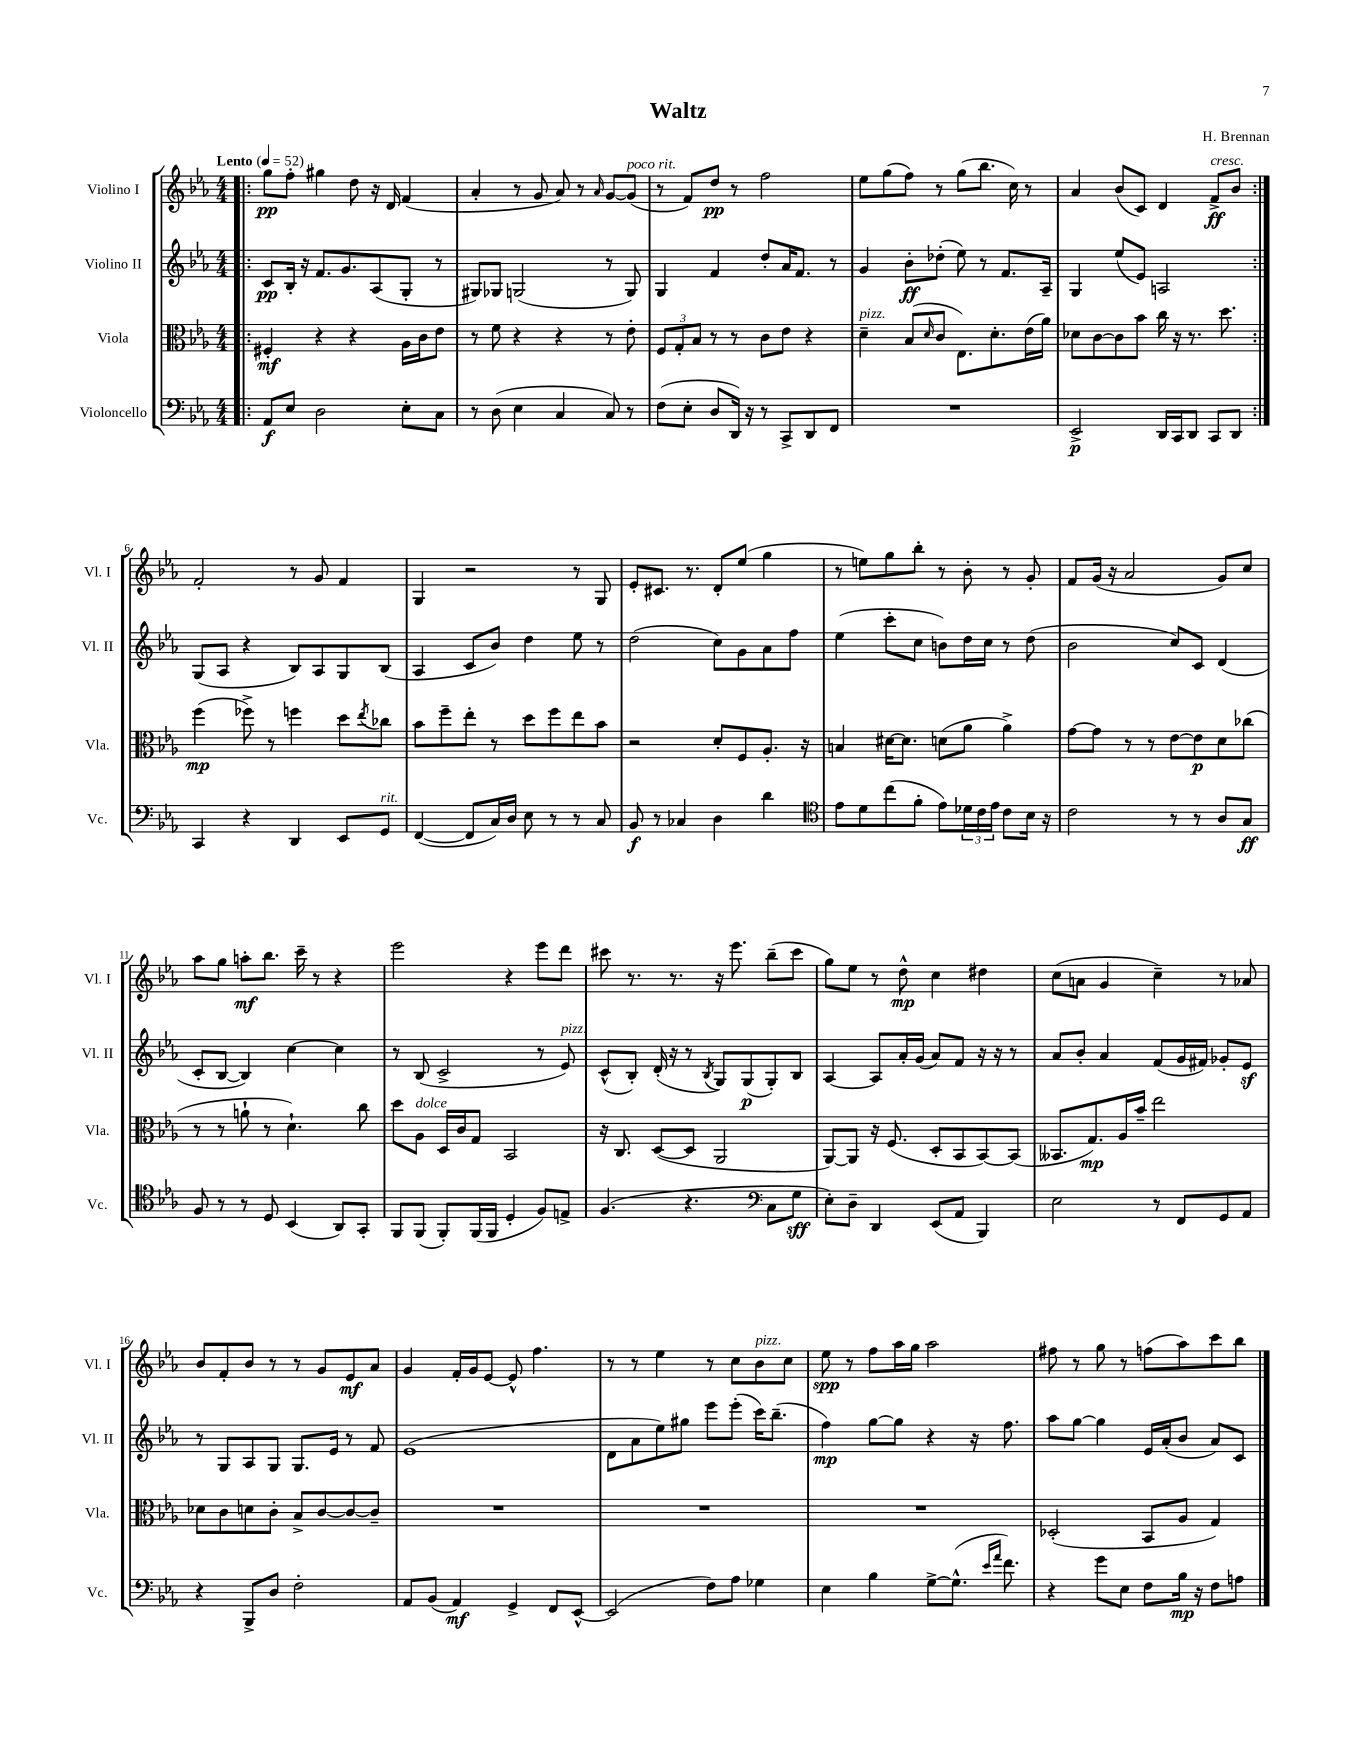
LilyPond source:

\header { title = "Waltz" composer = "H. Brennan" }
<<
\new StaffGroup <<
\new Staff = "s0" \with { instrumentName = "Violino I" shortInstrumentName = "Vl. I" } {
    \clef treble \key ees \major \numericTimeSignature \time 4/4 \tempo "Lento" 4 = 52
    \repeat volta 2 { \bar ".|:" g''8\pp f''8-. gis''4 d''8 r16 d'16 f'4( |
    aes'4-. r8 g'8 aes'8) r8 \grace { aes'16 } g'8~ g'8^\markup { \italic "poco rit." }( |
    r8 f'8) d''8\pp r8 f''2 |
    ees''8 g''8( f''8) r8 g''8( bes''8. c''16) r8 |
    aes'4 bes'8( c'8) d'4 f'8->\ff^\markup { \italic "cresc." } bes'8 | }
    f'2-. r8 g'8 f'4 |
    g4 r2 r8 g8 |
    ees'8-. cis'8. r8. d'8-. ees''8( g''4 |
    r8 e''8) g''8 bes''8-. r8 bes'8-. r8 g'8-. |
    f'8 g'16( r16 aes'2 g'8) c''8 |
    aes''8 g''8 a''8-.\mf bes''8. c'''16-- r8 r4 |
    ees'''2 r4 ees'''8 d'''8 |
    cis'''8 r8. r8. r16 ees'''8. bes''8--( cis'''8 |
    g''8) ees''8 r8 d''8-^\mp c''4 dis''4 |
    c''8( a'8 g'4 c''4--) r8 aes'8 |
    bes'8 f'8-. bes'8 r8 r8 g'8 ees'8\mf aes'8 |
    g'4 f'16-. g'16 ees'8~ ees'8-^ f''4. |
    r8 r8 ees''4 r8 c''8 bes'8^\markup { \italic "pizz." } c''8 |
    ees''8\spp r8 f''8 aes''16 g''16 aes''2 |
    fis''8 r8 g''8 r8 f''8( aes''8) c'''8 bes''8 \bar "|." |
}
\new Staff = "s1" \with { instrumentName = "Violino II" shortInstrumentName = "Vl. II" } {
    \clef treble \key ees \major \numericTimeSignature \time 4/4
    \repeat volta 2 { \bar ".|:" c'8\pp bes16-. r16 f'8. g'8. aes8( g8-. r8 |
    gis8) ges8 g2( r8 g8) |
    g4 f'4 d''8-. aes'16 f'8. r8 |
    g'4 bes'8-.\ff des''8-.( ees''8) r8 f'8. aes16-- |
    g4 ees''8( ees'8) a2 | }
    g8( aes8 r4 bes8) aes8 g8 bes8( |
    aes4 c'8 bes'8) d''4 ees''8 r8 |
    d''2( c''8) g'8 aes'8 f''8 |
    ees''4( c'''8-. c''8 b'8) d''16 c''16 r8 d''8( |
    bes'2 c''8) c'8 d'4( |
    c'8-. bes8~ bes4) c''4~ c''4 |
    r8 bes8( c'2-> r8 ees'8^\markup { \italic "pizz." }) |
    c'8-^( bes8-.) d'16-.( r16 r8 \acciaccatura { bes8 } g8) g8\p( g8-.) bes8 |
    aes4~ aes8 aes'16-. g'16( aes'8) f'8 r16 r16 r8 |
    aes'8 bes'8-. aes'4 f'8( g'16 fis'16) ges'8-. ees'8\sf |
    r8 g8 aes8 g8 g8. ees'16 r8 f'8 |
    ees'1( |
    d'8 aes'8 ees''8) gis''8 ees'''8 ees'''8-.( c'''16) bes''8.--( |
    f''4\mp) g''8~ g''8 r4 r16 f''8. |
    aes''8 g''8~ g''4 ees'16 aes'16-.( bes'8 aes'8) c'8 \bar "|." |
}
\new Staff = "s2" \with { instrumentName = "Viola" shortInstrumentName = "Vla." } {
    \clef alto \key ees \major \numericTimeSignature \time 4/4
    \repeat volta 2 { \bar ".|:" fis4-.\mf r4 r4 aes16 c'16 ees'8 |
    r8 f'8 r4 r4 r8 ees'8-. |
    \tuplet 3/2 { f8 g8-. bes8 } r8 r8 c'8 ees'8 r4 |
    d'4--^\markup { \italic "pizz." } bes8( \grace { d'16 } c'8 ees8.) d'8.-. ees'16( aes'16) |
    des'8 c'8~ c'8 bes'8 c''16 r16 r8. d''8. | }
    f''4\mp( fes''8->) r8 f''4 d''8 \acciaccatura { ees''8 } ces''8 |
    bes'8 f''8-- ees''8-. r8 d''8 f''8 ees''8 bes'8 |
    r2 d'8-. f8 aes8.-. r16 |
    b4 dis'16~ dis'8. d'8( aes'8 aes'4->) |
    g'8~ g'8 r8 r8 ees'8~ ees'8\p d'8 ces''8( |
    r8 r8 a'8-! r8 d'4.-!) c''8 |
    d''8 aes8^\markup { \italic "dolce" } d16 c'16 g8 bes,2 |
    r16 c8. d8~( d8 aes,2 |
    aes,8~) aes,8 r16 f8.( d8-. bes,8 bes,8~) bes,8( |
    beses,8. g8.\mp) aes16 bes'16-- ees''2 |
    des'8 c'8 d'8 c'8-. bes8-> c'8~ c'8~ c'8-- |
    R1 |
    R1 |
    R1 |
    des2-.( bes,8 aes8 g4) \bar "|." |
}
\new Staff = "s3" \with { instrumentName = "Violoncello" shortInstrumentName = "Vc." } {
    \clef bass \key ees \major \numericTimeSignature \time 4/4
    \repeat volta 2 { \bar ".|:" aes,8\f ees8 d2 ees8-. c8 |
    r8 d8( ees4 c4 c8) r8 |
    f8( ees8-. d8 d,16) r16 r8 c,8-> d,8 f,8 |
    R1 |
    ees,2->\p d,16 c,16 d,8 c,8 d,8 | }
    c,4 r4 d,4 ees,8 g,8^\markup { \italic "rit." } |
    f,4~( f,8 c16) d16 ees8 r8 r8 c8 |
    bes,8\f r8 ces4 d4 d'4 |
    \clef tenor ees'8 d'8 c''8( f'8-. ees'8) \tuplet 3/2 { des'16 c'16 ees'16 } c'8 bes16 r16 |
    c'2 r8 r8 aes8 g8\ff |
    f8 r8 r8 d8 bes,4( aes,8) g,8-. |
    f,8 f,8( f,8-.) f,16( f,16 d4-. f8) e8-> |
    f4.( r4. \clef bass c8 g8\sff |
    ees8-.) d8-- d,4 ees,8( aes,8 bes,,4) |
    ees2 r8 f,8 g,8 aes,8 |
    r4 bes,,8-> d8 f2-. |
    aes,8 bes,8( aes,4\mf) g,4-> f,8 ees,8~-^ |
    ees,2( f8) aes8 ges4 |
    ees4 bes4 g8~-> g8.-^( \grace { ees'16 aes'16 } f'8.) |
    r4 g'8 ees8 f8 bes16\mp r16 f8 a8 \bar "|." |
}
>>
>>
